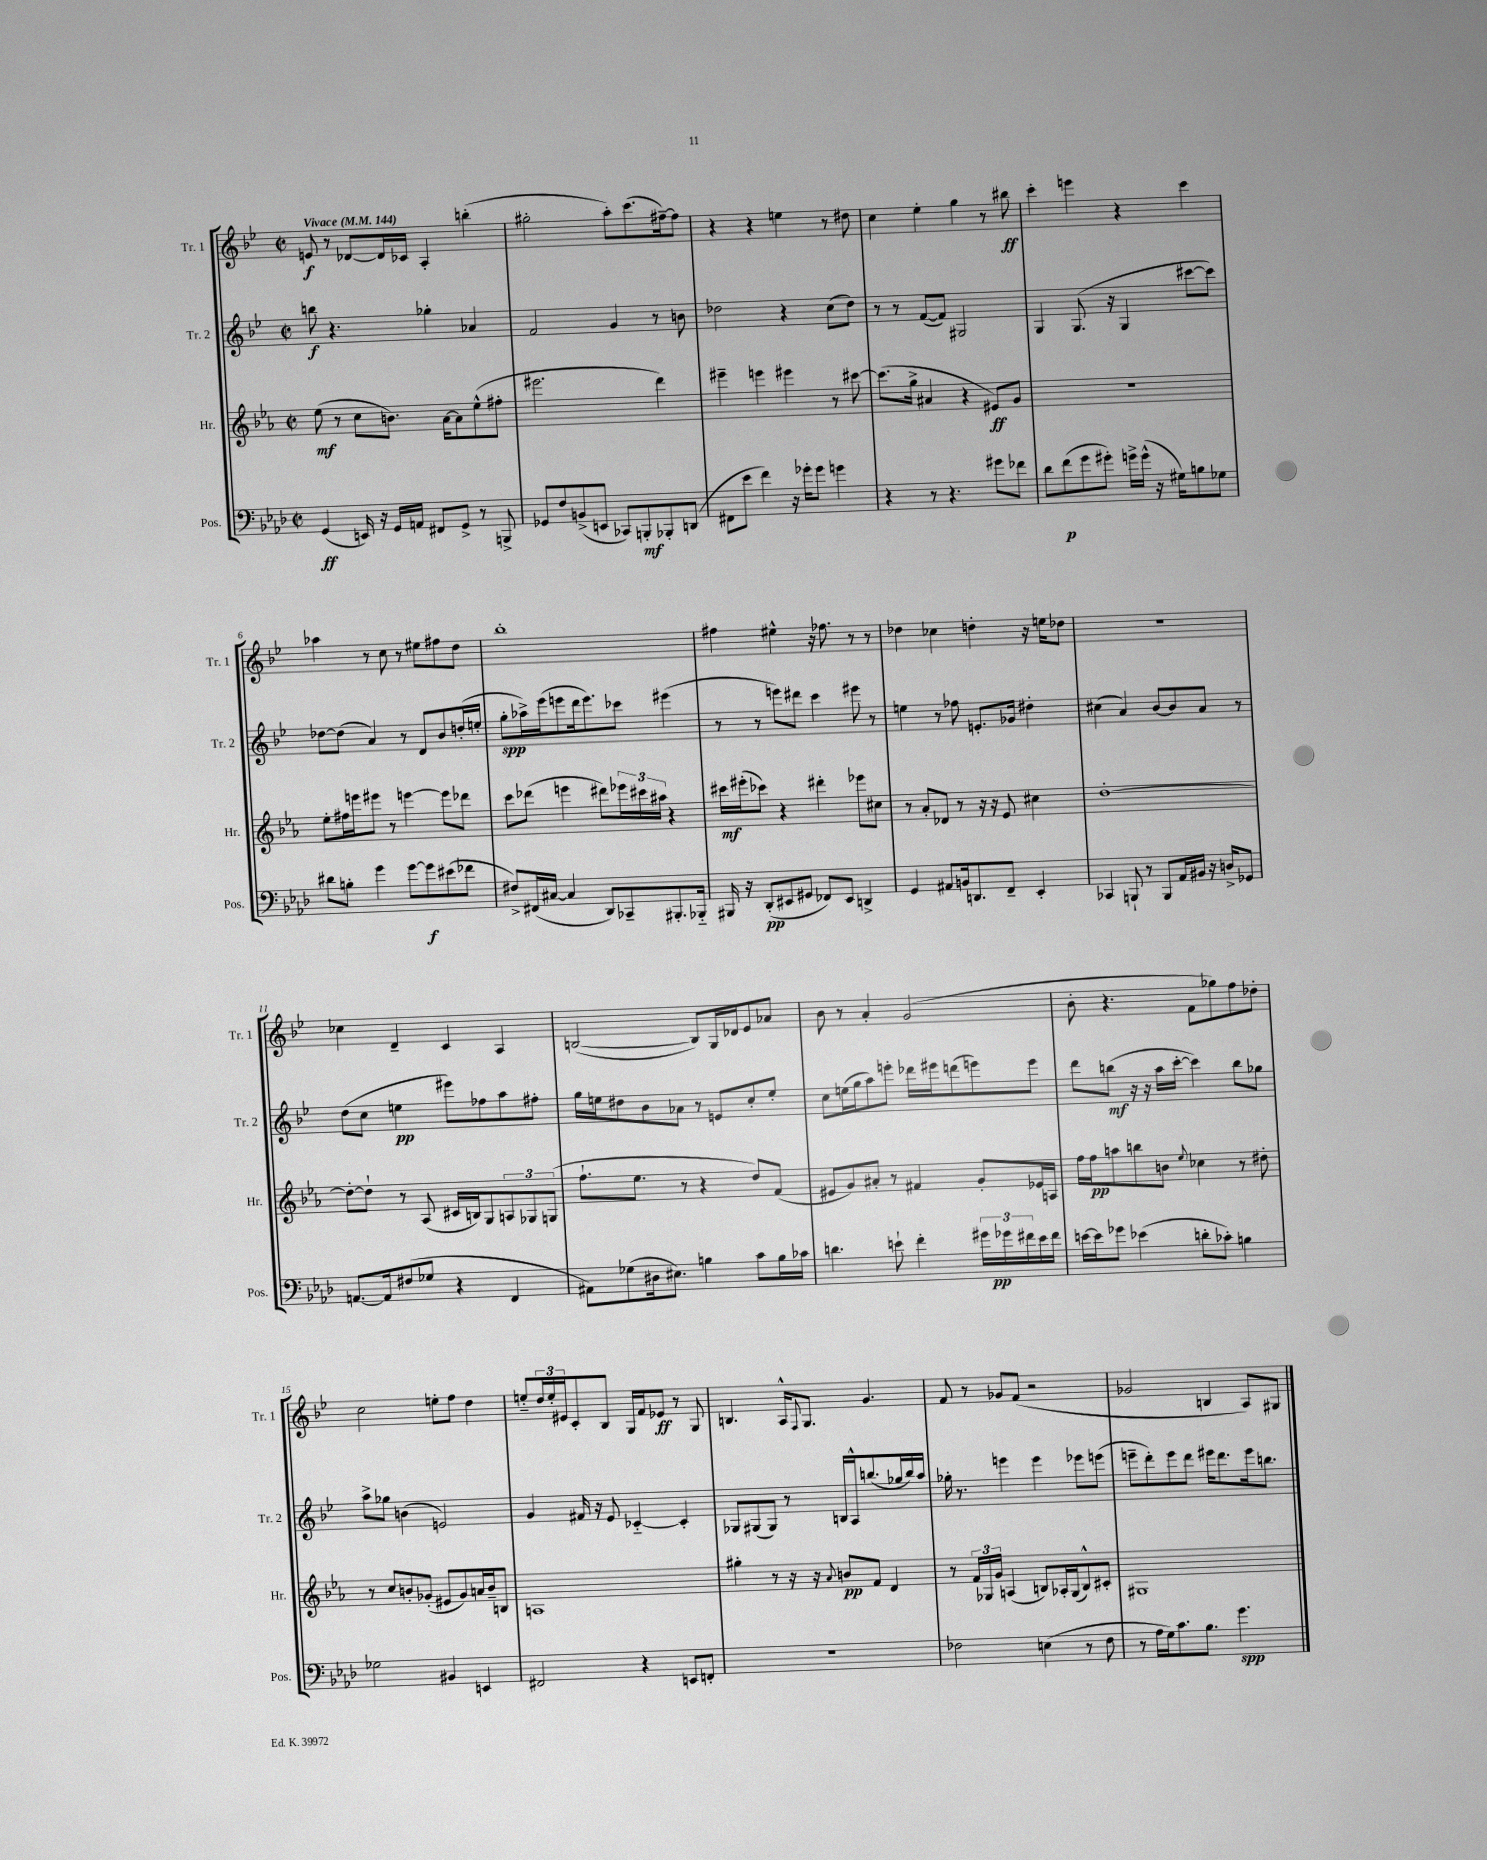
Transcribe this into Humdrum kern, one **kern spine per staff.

**kern	**kern	**kern	**kern
*staff4	*staff3	*staff2	*staff1
*clefF4	*clefG2	*clefG2	*clefG2
*k[b-e-a-d-]	*k[b-e-a-]	*k[b-e-]	*k[b-e-]
*M2/2	*M2/2	*M2/2	*M2/2
*met(c|)	*met(c|)	*met(c|)	*met(c|)
*MM144	*MM144	*MM144	*MM144
(4GG	(8ee-	8bb	8e
.	8r	4.r	8r
16EE)	8cc	.	[8d-
16r	.	.	.
16GG	8.b)	.	16d-]
16AA	.	.	16c-
8FF#	.	4gg-'	4A'
.	[16a-	.	.
8GG^	8a-]	.	.
8r	(8ee-^^	4a-	(4bb'
8BBB^	8ff#'	.	.
=	=	=	=
8GG-	2.eee#	2f	2gg#'
8F	.	.	.
(8BB^	.	.	.
8EE	.	.	.
8CC-)	.	4g	8aa')
8BBB'	.	.	(8.ccc
8BBB-'	4ddd)	8r	.
.	.	.	[16ff#~)
(8DD	.	8b	8ff#]
=	=	=	=
8FF#	4eee#~	2dd-	4r
8e-	.	.	.
4f)	4eee	.	4r
16r	4eee#	4r	4ee
16g-'	.	.	.
8g-	.	.	.
4g	8r	(8cc	8r
.	[8ccc#	8dd-)	8dd#
=	=	=	=
4r	(8.ccc#]	8r	4cc
.	.	8r	.
.	16gg^	.	.
8r	4a#	([8f	4ee-'
4.r	.	8f])	.
.	4r	2G#	4gg
8g#	8e#)	.	8r
8f-	8g	.	8bb#
=	=	=	=
8d-	1r	4G	4ccc'
(8f	.	.	.
8g	.	(8.G	4eee
8g#')	.	.	.
.	.	16r	.
16g^	.	4G	4r
(16g^^	.	.	.
16r	.	.	.
16G#)	.	.	.
8B	.	[8ccc#	4ccc
8G-	.	8ccc#])	.
=	=	=	=
8d#	8ee-'	[8dd-	4aa-
8B'	16ff#	(8dd-]	.
.	16eee	.	.
4g	8eee#	4a)	8r
.	8r	.	8cc
[8g	[4eee	8r	8r
8g]	.	8d	8ee#
(8e#	8eee]	8b-	8ff#
8f-	8ddd-	(16dd'	8dd
.	.	16ee'	.
=	=	=	=
8F#^)	8ccc	8gg'	1bb-'
(16FF#	(8ddd-	16aa-^)	.
[16C#	.	(16eee-	.
4C#]	4eee	8eee	.
.	.	16ddd	.
.	.	8.eee)	.
8DD-)	8ddd#)	.	.
8CC-~	24eee-	8ccc-	.
.	24ccc#	.	.
.	24aa#	.	.
8.BBB#'	4r	(4eee#	.
16BBB-'~	.	.	.
=	=	=	=
16BBB#	16ccc#	8r	4ff#
16r	(16eee#'	.	.
(8DD-'	8ccc-)	8r	.
8EE#	4r	8eee)	4ee#^^
8GG#	.	8ddd#	.
8FF-)	4ddd#'	4ccc	16r
.	.	.	8.ff-
8EE#	.	.	.
4DD^	8eee-	8eee#	8r
.	8cc#	8r	8r
=	=	=	=
4GG	8r	4ee	4dd-
.	8a-'	.	.
8AA#	8d-	8r	4cc-
16BB	8r	8ff-	.
8.DD	.	.	.
.	16r	8.e'	4dd'
.	16r	.	.
8FF~	8e-	.	.
.	.	16g-	.
4EE-'	4cc#	4dd#'	16r
.	.	.	16ee
.	.	.	8dd-
=	=	=	=
4CC-	[1dd'	(4cc#	1r
8BBB`	.	4a)	.
8r	.	.	.
8BBB	.	[8b-	.
16AA-	.	8b-]	.
16BB#	.	.	.
16r	.	8a	.
16D^	.	.	.
8GG-	.	8r	.
=	=	=	=
[8.AA	8dd'_	(8dd	4cc-
.	8dd`]	8cc	.
16AA]	.	.	.
(8F#	8r	4ee	4d~
8G-	(8A-	.	.
4r	16c#	8eee#)	4c
.	16B)	.	.
.	8G	8ff-	.
4FF	12A	8aa	4A
.	12G-	.	.
.	.	8ff#'	.
.	(12G	.	.
=	=	=	=
8AA#)	8.ff`	16gg	([2B
.	.	16ee	.
(8G-	.	8dd#	.
.	8.ee-	.	.
16D#	.	8b-	.
8.E#)	.	.	.
.	8r	8a-	.
4B	4r	8r	8B])
.	.	8e	16G
.	.	.	16d-
8c	8dd)	8cc'	8e-
16B	(8f	8ee'	8a-
16c-	.	.	.
=	=	=	=
4.d	8e#	8cc	8b-
.	8g)	(16ee	8r
.	.	16gg	.
.	8a#'	8aa)	4a'
8e`	8r	8eee'	.
4f'	4f#	16ddd-	(2g
.	.	16eee#	.
.	.	(8ddd	.
24g#	8g'	8eee)	.
24g-	.	.	.
24f#	.	.	.
16e	16e-	8eee	.
16f#	16A	.	.
=	=	=	=
[16e	16ff	8ddd	8b-'
16e]	16ff	.	.
8g-	8aa	(8bb	4.r
(4e-	8bb	16r	.
.	.	16r	.
.	8b	16aa	.
.	.	[16ccc'	.
.	8qqee-	.	.
8d'	4cc-	4ccc])	8f
8c-')	.	.	8gg-)
4B	8r	8bb	8ff
.	8dd#'	8gg-	8dd-'
=	=	=	=
2G-	8r	8aa^	2cc
.	8cc	8gg-	.
.	8b'	(4b	.
.	(8g-'	.	.
4BB#	8e#	2e)	8ee'
.	8g-)	.	8ff
4EE	16a	.	4dd
.	16b~	.	.
.	8B	.	.
=	=	=	=
2FF#	1A	4g	8ee'~
.	.	.	24dd
.	.	.	24ee'
.	.	.	24e#
.	.	16f#	8c'
.	.	16r	.
.	.	8e-	8B-
4r	.	[4c-'~	16G
.	.	.	16f
.	.	.	8e-
8EE	.	4c-']	8r
8FF'	.	.	8G
=	=	=	=
1r	4gg#'	8G-	4.B
.	.	(8G#	.
.	8r	8G#)	.
.	16r	8r	16A^^
.	.	.	8qqF
.	16r	.	8.G
.	8qqa-	.	.
.	8b	16B	.
.	.	16A^^	.
.	8f	(8.bb	4.g
.	4d	.	.
.	.	16gg-	.
.	.	16bb)	.
.	.	16aa	.
=	=	=	=
2F-	8r	16gg-'	8f
.	.	8.r	.
.	24f	.	8r
.	24G-	.	.
.	24g	.	.
.	(4A	4eee	8g-
.	.	.	(8f
(4E	8B)	4eee	2r
.	16A-'	.	.
.	(16G-	.	.
8r	8B^^)	8eee-	.
8F-	8c#'	(8eee	.
=	=	=	=
8r	1G#	8eee~	2g-
16A-	.	8ddd')	.
16G)	.	.	.
8.c	.	8eee	.
.	.	8ddd	.
8.B-	.	.	.
.	.	16eee#	4B
.	.	8.ddd	.
4.g	.	.	.
.	.	16eee#	8A)
.	.	8.bb	.
.	.	.	8G#
==	==	==	==
*-	*-	*-	*-
